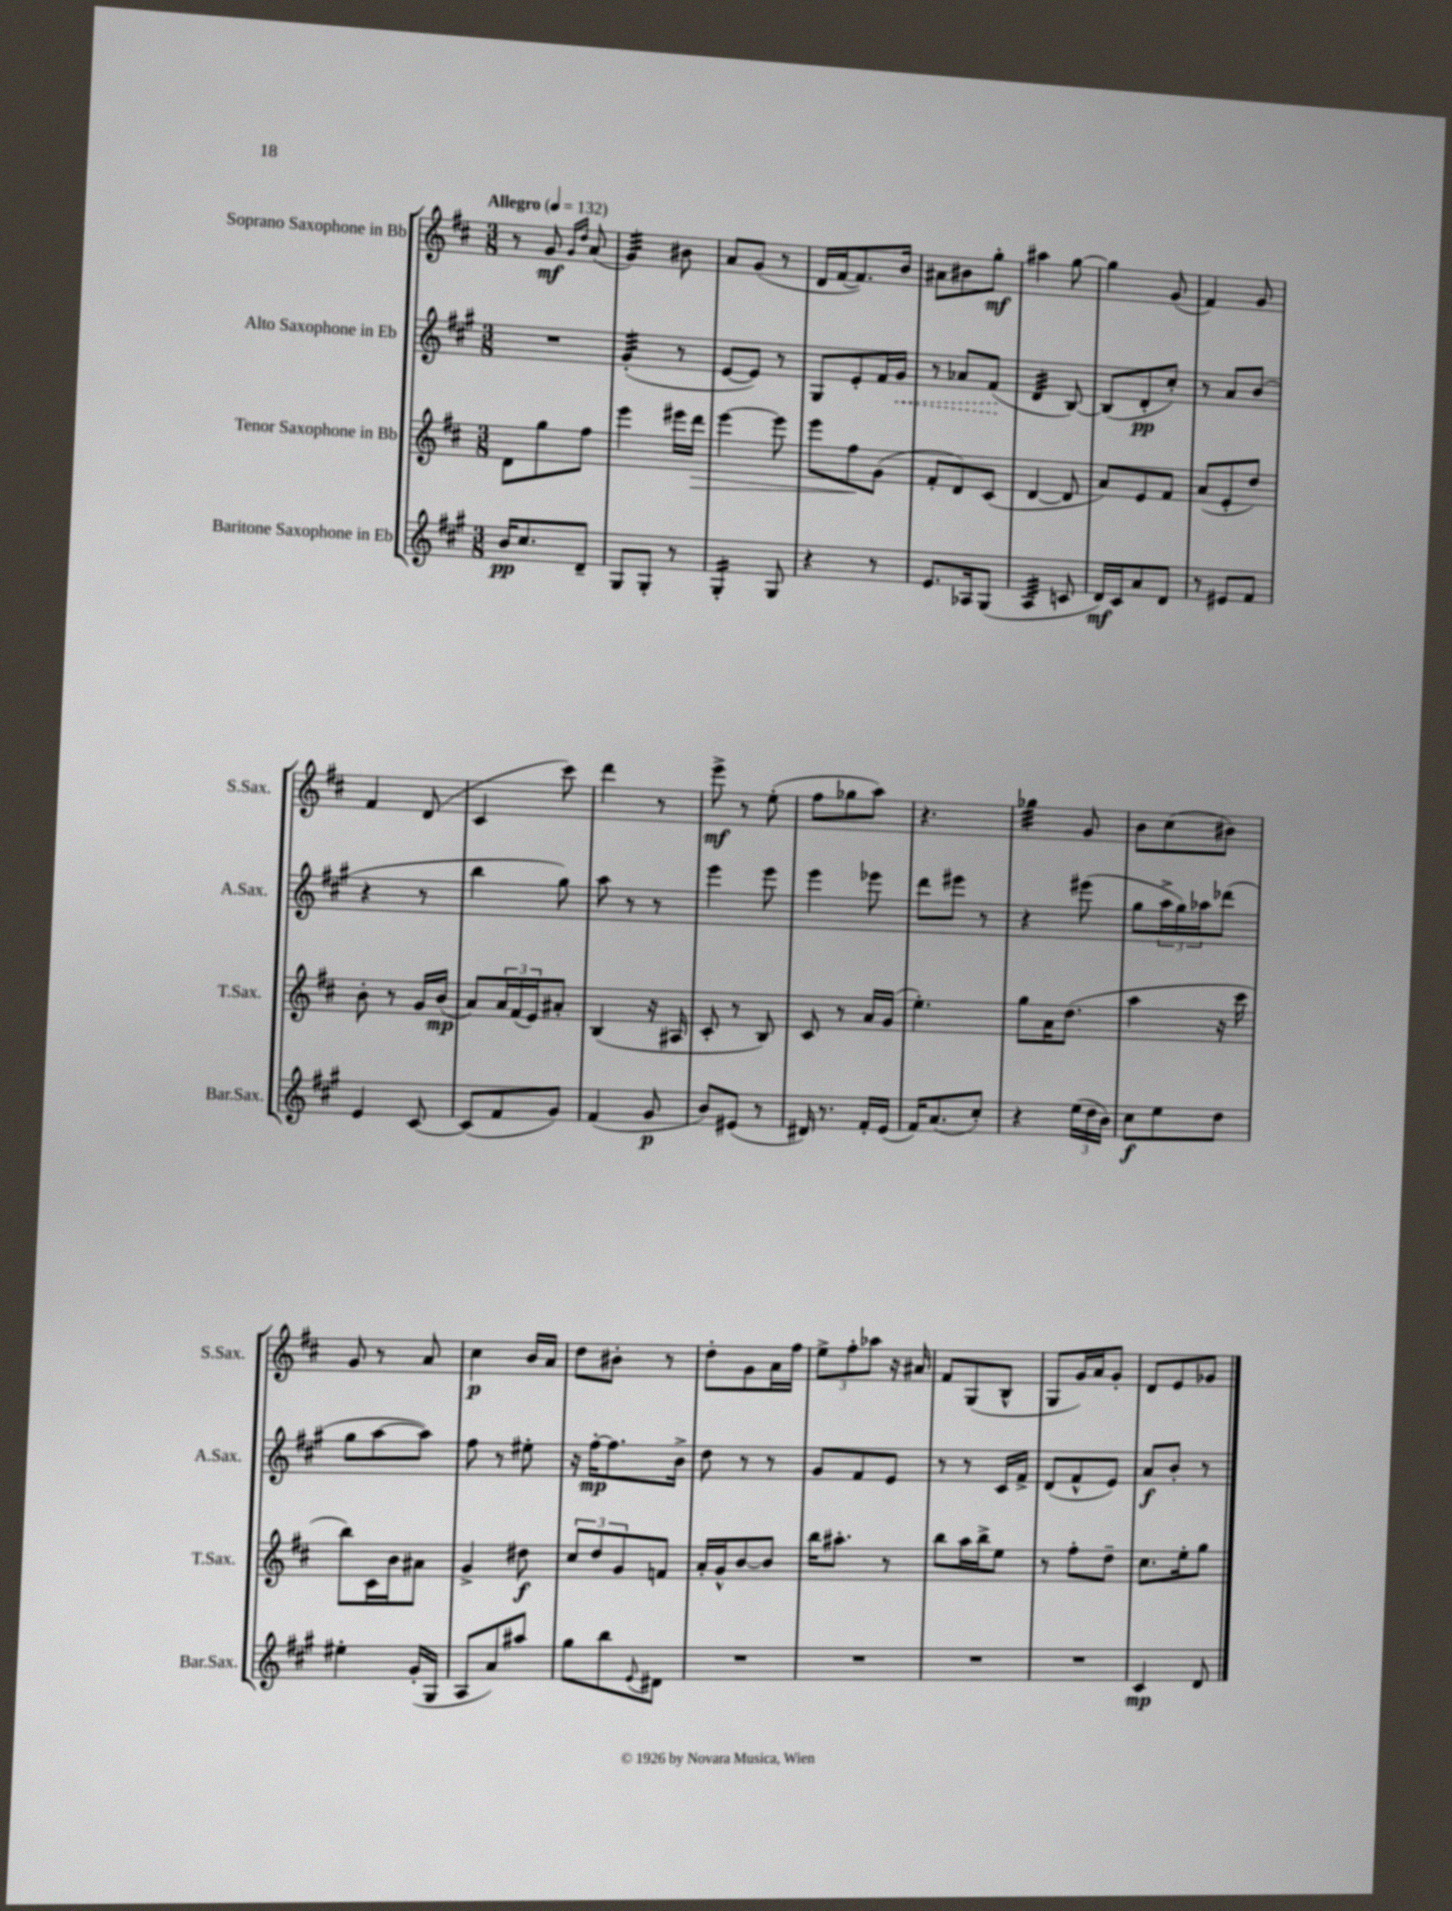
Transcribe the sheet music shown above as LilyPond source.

<<
\new StaffGroup <<
\new Staff = "s0" \with { instrumentName = "Soprano Saxophone in Bb" shortInstrumentName = "S.Sax." } {
    \clef treble \key d \major \numericTimeSignature \time 3/8 \tempo "Allegro" 4 = 132
    r8 g'8\mf \grace { g'16 d''16 } a'8( |
    g'4:32) bis'8 |
    a'8 g'8( r8 |
    d'16 fis'16~ fis'8.) b'16 |
    ais'8 bis'8 g''8-.\mf |
    ais''4 g''8~ |
    g''4 g'8( |
    fis'4) g'8 |
    fis'4 d'8( |
    cis'4 cis'''8) |
    d'''4 r8 |
    e'''8->\mf r8 e''8-.( |
    fis''8 ges''8 a''8) |
    r4. |
    ges''4:32 g'8 |
    b'8 cis''8( bis'8) |
    g'8 r8 a'8 |
    cis''4\p b'16 a'16 |
    d''8 bis'8-. r8 |
    d''8-. g'8 a'16 fis''16 |
    \tuplet 3/2 { e''8-> fis''8-. aes''8 } r16 ais'16 |
    fis'8 g8( b8-^ |
    g8 g'16) a'16 g'8-. |
    d'8 e'8 ges'8 \bar "|." |
}
\new Staff = "s1" \with { instrumentName = "Alto Saxophone in Eb" shortInstrumentName = "A.Sax." } {
    \clef treble \key a \major \numericTimeSignature \time 3/8
    R4. |
    gis'4:32-.( r8 |
    e'8~ e'8) r8 |
    gis8 e'8-. fis'16 \once \override Hairpin.style = #'dashed-line gis'16\< |
    r8 aes'8 fis'8\!( |
    d'4:32 b8~) |
    b8( d'8-.\pp cis''8-.) |
    r8 a'8 b'8( |
    r4 r8 |
    b''4 gis''8) |
    a''8 r8 r8 |
    e'''4 e'''8 |
    e'''4 ees'''8 |
    d'''8 eis'''8 r8 |
    r4 eis'''8( |
    gis''8 \tuplet 3/2 { a''16-> gis''16) aes''16 } des'''8( |
    gis''8 a''8~ a''8) |
    fis''8 r8 eis''8-. |
    r16 fis''16~-.\mp fis''8. b'16-> |
    d''8 r8 r8 |
    gis'8 fis'8 e'8 |
    r8 r8 cis'16 fis'16-> |
    d'8( fis'8-^ e'8) |
    a'8\f b'8-. r8 \bar "|." |
}
\new Staff = "s2" \with { instrumentName = "Tenor Saxophone in Bb" shortInstrumentName = "T.Sax." } {
    \clef treble \key d \major \numericTimeSignature \time 3/8
    d'8 g''8 fis''8 |
    e'''4 eis'''16 d'''16\> |
    e'''4~ e'''8 |
    e'''8 fis''8\! g'8( |
    fis'8-. d'8) cis'8( |
    d'4~ d'8 |
    a'8) e'8 fis'8 |
    a'8( e'8-. d''8) |
    b'8-. r8 g'16 b'16\mp( |
    a'8) \tuplet 3/2 { a'16 fis'16( e'16) } ais'8-. |
    b4( r16 ais16 |
    cis'8-. r8 b8) |
    cis'8 r8 a'16 g'16( |
    e''4.-.) |
    g''8 a'16 d''8.( |
    a''4 r16 cis'''16 |
    b''8) cis'16 b'16 ais'8 |
    g'4-> dis''8\f |
    \tuplet 3/2 { cis''8 d''8 g'8 } f'8 |
    a'16-. g'16-^ b'8~ b'8 |
    b''16 ais''8.-. r8 |
    b''8 a''16 b''16-> e''8 |
    r8 fis''8-. d''8-- |
    cis''8. e''16-. g''8 \bar "|." |
}
\new Staff = "s3" \with { instrumentName = "Baritone Saxophone in Eb" shortInstrumentName = "Bar.Sax." } {
    \clef treble \key a \major \numericTimeSignature \time 3/8
    b'16\pp cis''8. d'8-- |
    gis8 gis8-. r8 |
    gis4:16-. gis8 |
    r4 r8 |
    e'8. aes16 gis8( |
    a4:32 c'8 |
    d'16\mf) cis'16 a'8 d'8 |
    r8 eis'8 fis'8 |
    e'4 cis'8~ |
    cis'8( fis'8 gis'8) |
    fis'4( gis'8\p |
    b'8) eis'8( r8 |
    dis'16) r8. fis'16-. e'16( |
    fis'16) a'8.( cis''8-.) |
    r4 \tuplet 3/2 { e''16( d''16 b'16) } |
    cis''8\f e''8 d''8 |
    eis''4-. gis'16-.( gis16 |
    a8 a'8) ais''8 |
    gis''8 b''8 \appoggiatura { e'8 } dis'8 |
    R4. |
    R4. |
    R4. |
    R4. |
    cis'4\mp d'8 \bar "|." |
}
>>
>>
\layout { \context { \Score \remove "Bar_number_engraver" } }
